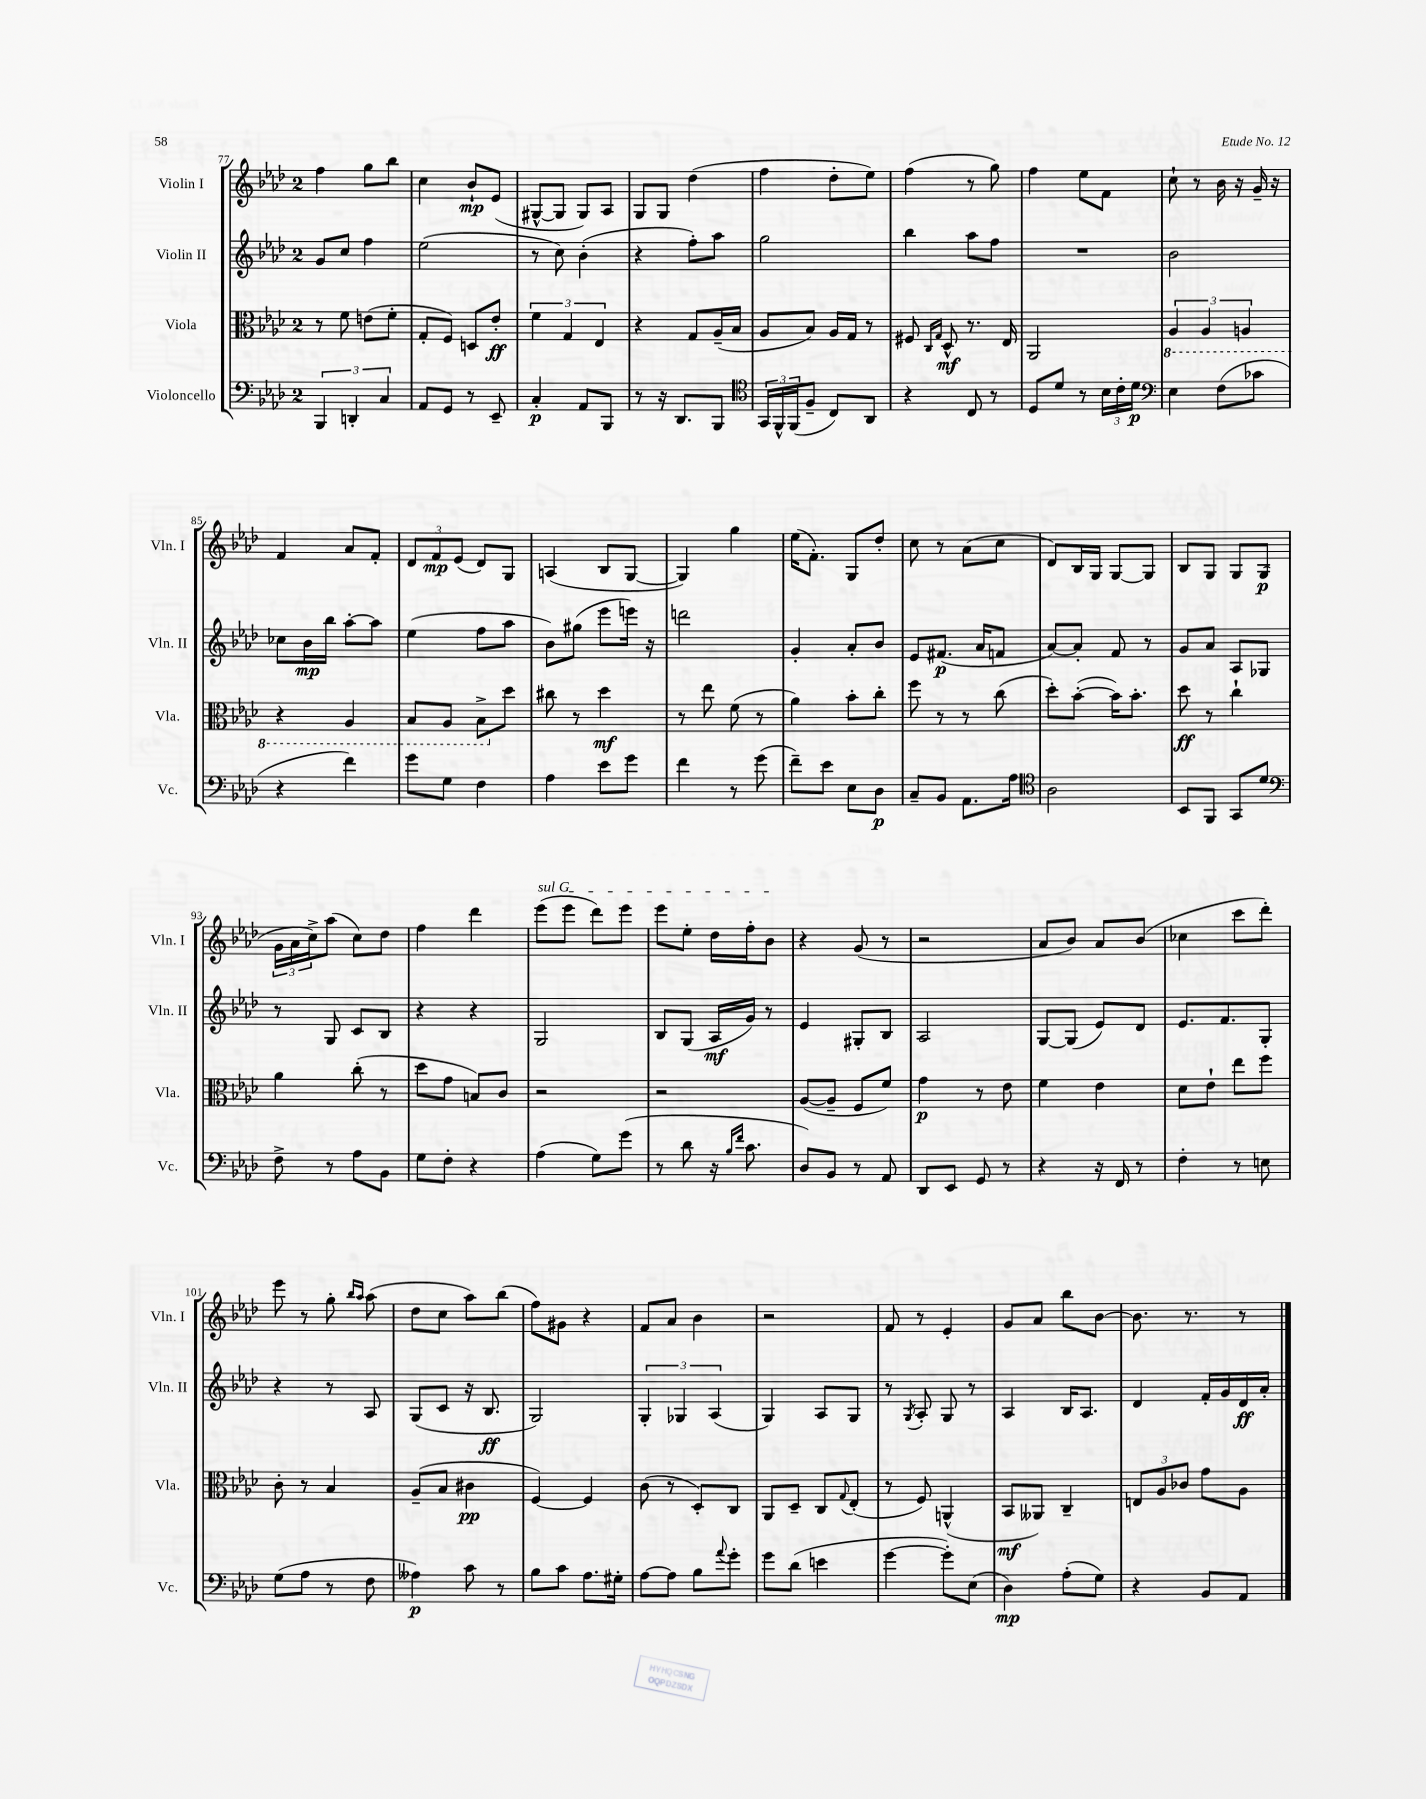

**kern	**dynam	**kern	**dynam	**kern	**dynam	**kern	**dynam
*part4	*part4	*part3	*part3	*part2	*part2	*part1	*part1
*staff4	*staff4	*staff3	*staff3	*staff2	*staff2	*staff1	*staff1
*I"Violoncello	*	*I"Viola	*	*I"Violin II	*	*I"Violin I	*
*I'Vc.	*	*I'Vla.	*	*I'Vln. II	*	*I'Vln. I	*
*clefF4	*	*clefC3	*	*clefG2	*	*clefG2	*
*k[b-e-a-d-]	*	*k[b-e-a-d-]	*	*k[b-e-a-d-]	*	*k[b-e-a-d-]	*
*M2/4	*	*M2/4	*	*M2/4	*	*M2/4	*
=77	=77	=77	=77	=77	=77	=77	=77
6BBB-/	.	8r	.	8g/L	.	4ff\	.
.	.	8f\	.	8cc/J	.	.	.
6DDn'/	.	.	.	.	.	.	.
.	.	(8en\L	.	4ff\	.	8gg\L	.
6C/	.	.	.	.	.	.	.
.	.	8f'\J	.	.	.	8bb-\J	.
=78	=78	=78	=78	=78	=78	=78	=78
8AA-/L	.	8G'/L	.	(2ee-\	.	4cc\	.
8GG/J	.	8F/J)	.	.	.	.	.
8r	.	8Dn/L	.	.	.	8b-`/L	mp
8EE-~/	.	8e-'/J	ff	.	.	(8e-/J	.
=79	=79	=79	=79	=79	=79	=79	=79
4C'/	p	6f\	.	8r	.	[8G#X^^/L	.
.	.	.	.	8cc\)	.	8G#/J]	.
.	.	6G/	.	.	.	.	.
8AA-/L	.	.	.	(4b-'\	.	8G#/L)	.
.	.	6E-/	.	.	.	.	.
8BBB-/J	.	.	.	.	.	8A-/J	.
=80	=80	=80	=80	=80	=80	=80	=80
8r	.	4r	.	4r	.	8G/L	.
16r	.	.	.	.	.	8G/J	.
8.DD-/L	.	.	.	.	.	.	.
.	.	8G/L	.	8ff'\L)	.	(4dd-\	.
8BBB-/J	.	(16A-~/L	.	8aa-\J	.	.	.
.	.	16B-/JJ	.	.	.	.	.
=81	=81	=81	=81	=81	=81	=81	=81
*clefC4	*	*	*	*	*	*	*
24GG/LL	.	8A-/L	.	2gg\	.	4ff\	.
24FF^^/	.	.	.	.	.	.	.
(24FF/J	.	.	.	.	.	.	.
8F~/J	.	8B-/J)	.	.	.	.	.
8C/L)	.	16A-/LL	.	.	.	8dd-'\L	.
.	.	16G/JJ	.	.	.	.	.
8AA-/J	.	8r	.	.	.	8ee-\J)	.
=82	=82	=82	=82	=82	=82	=82	=82
4r	.	8F#X/	.	4bb-\	.	(4ff\	.
.	.	16qqC/LL	.	.	.	.	.
.	.	16qqG/JJ	.	.	.	.	.
.	.	8D-^^/	mf	.	.	.	.
8C/	.	8.r	.	8aa-\L	.	8r	.
8r	.	.	.	8ff\J	.	8gg\)	.
.	.	16E-/	.	.	.	.	.
=83	=83	=83	=83	=83	=83	=83	=83
8D-/L	.	2AA-/	.	2r	.	4ff\	.
8d-/J	.	.	.	.	.	.	.
8r	.	.	.	.	.	8ee-\L	.
24B-\LL	.	.	.	.	.	8f\J	.
24c'\	.	.	.	.	.	.	.
24d-\JJ	p	.	.	.	.	.	.
=84	=84	=84	=84	=84	=84	=84	=84
*clefF4	*	*	*	*	*	*	*
*	*	*8ba	*	*	*	*	*
4E-\	.	6AA-/	.	2b-\	.	8cc`\	.
.	.	.	.	.	.	8r	.
.	.	6AA-/	.	.	.	.	.
(8F\L	.	.	.	.	.	16b-\	.
.	.	.	.	.	.	16r	.
.	.	6AAn/	.	.	.	.	.
8c-X\J	.	.	.	.	.	16g~/	.
.	.	.	.	.	.	16r	.
!!LO:LB:g=z
=85	=85	=85	=85	=85	=85	=85	=85
4r	.	4r	.	8cc-X\L	.	4f/	.
.	.	.	.	16b-\L	mp	.	.
.	.	.	.	16bb-\JJ	.	.	.
4f\)	.	4AA-/	.	[8aa-'\L	.	8a-/L	.
.	.	.	.	8aa-\J]	.	8f'/J	.
=86	=86	=86	=86	=86	=86	=86	=86
8g\L	.	8BB-/L	.	(4ee-\	.	12d-/L	.
.	.	.	.	.	.	12f/	mp
8G\J	.	8AA-/J	.	.	.	.	.
.	.	.	.	.	.	(12e-/J	.
4F\	.	8BB-^\L	.	8ff\L	.	8d-/L)	.
*	*	*X8ba	*	*	*	*	*
.	.	8dd-\J	.	8aa-\J	.	8G/J	.
=87	=87	=87	=87	=87	=87	=87	=87
4A-\	.	8cc#X\	.	8b-\L)	.	(4An/	.
.	.	8r	.	(8gg#X\J	.	.	.
8e-\L	.	4dd-\	mf	8eee-\L	.	8B-/L	.
8g\J	.	.	.	16eeen\Jk)	.	[8G/J	.
.	.	.	.	16r	.	.	.
=88	=88	=88	=88	=88	=88	=88	=88
4f\	.	8r	.	2dddn\	.	4G/])	.
.	.	8ee-\	.	.	.	.	.
8r	.	(8f\	.	.	.	4gg\	.
(8g\	.	8r	.	.	.	.	.
=89	=89	=89	=89	=89	=89	=89	=89
8f~\L)	.	4a-\)	.	4g'/	.	(16ee-\KL	.
.	.	.	.	.	.	8.f'\J)	.
8e-\J	.	.	.	.	.	.	.
8E-\L	.	8b-'\L	.	8a-'/L	.	8G/L	.
8D-\J	p	8cc'\J	.	8b-/J	.	8dd-'/J	.
=90	=90	=90	=90	=90	=90	=90	=90
8C~/L	.	8ff\	.	8e-/L	.	8cc\	.
8BB-/J	.	8r	.	(8.f#X/J	p	8r	.
8.AA-\L	.	8r	.	.	.	(8a-\L	.
.	.	.	.	16a-/KL	.	.	.
.	.	(8cc\	.	8fn/J	.	8cc\J	.
16A-\Jk	.	.	.	.	.	.	.
=91	=91	=91	=91	=91	=91	=91	=91
*clefC4	*	*	*	*	*	*	*
2A-\	.	8dd-'\L)	.	[8a-/L)	.	8d-/L)	.
.	.	([8b-'\J	.	8a-'/J]	.	16B-/L	.
.	.	.	.	.	.	16G/JJ	.
.	.	16b-\KL])	.	8f/	.	[8G/L	.
.	.	8.b-'\J	.	.	.	.	.
.	.	.	.	8r	.	8G/J]	.
=92	=92	=92	=92	=92	=92	=92	=92
8BB-/L	.	8dd-\	ff	8g/L	.	8B-/L	.
8FF/J	.	8r	.	8a-/J	.	8G/J	.
8GG/L	.	4cc`\	.	8A-/L	.	8G/L	.
8d-/J	.	.	.	8G-X/J	.	(8G/J	p
!!LO:LB:g=z
=93	=93	=93	=93	=93	=93	=93	=93
*clefF4	*	*	*	*	*	*	*
8F^\	.	4a-\	.	8r	.	24g\LL	.
.	.	.	.	.	.	24a-\	.
.	.	.	.	.	.	24cc^\J)	.
8r	.	.	.	8G/	.	(8aa-\J	.
8A-\L	.	(8cc'\	.	8c/L	.	8cc\L)	.
8BB-\J	.	8r	.	8B-/J	.	8dd-\J	.
=94	=94	=94	=94	=94	=94	=94	=94
8G\L	.	8dd-\L	.	4r	.	4ff\	.
8F'\J	.	8g\J	.	.	.	.	.
4r	.	8Bn/L)	.	4r	.	4ddd-\	.
.	.	8c/J	.	.	.	.	.
=95	=95	=95	=95	=95	=95	=95	=95
!	!	!	!	!	!	!LO:TX:a:i:t=sul G	!
(4A-\	.	2r	.	2G/	.	(8eee-\L	.
.	.	.	.	.	.	8eee-\J	.
8G\L)	.	.	.	.	.	8ddd-\L)	.
(8g\J	.	.	.	.	.	8eee-\J	.
=96	=96	=96	=96	=96	=96	=96	=96
8r	.	2r	.	8B-/L	.	8eee-\L	.
8d-\	.	.	.	(8G/J	.	8ee-'\J	.
16r	.	.	.	16A-/LL	mf	16dd-\LL	.
16qqB-/LL	.	.	.	.	.	.	.
16qqf/JJ	.	.	.	.	.	.	.
8.c\	.	.	.	16g/JJ)	.	16ff'\J	.
.	.	.	.	8r	.	8b-\J	.
=97	=97	=97	=97	=97	=97	=97	=97
8D-/L)	.	([8A-/L	.	4e-/	.	4r	.
8BB-/J	.	8A-~/J]	.	.	.	.	.
8r	.	8F/L	.	8G#X'/L	.	(8g/	.
8AA-/	.	8f/J)	.	8B-/J	.	8r	.
=98	=98	=98	=98	=98	=98	=98	=98
8DD-/L	.	4g\	p	2A-/	.	2r	.
8EE-/J	.	.	.	.	.	.	.
8GG/	.	8r	.	.	.	.	.
8r	.	8e-\	.	.	.	.	.
=99	=99	=99	=99	=99	=99	=99	=99
4r	.	4f\	.	[8G/L	.	8a-/L	.
.	.	.	.	(8G/J]	.	8b-/J)	.
16r	.	4e-\	.	8e-/L)	.	8a-/L	.
16FF/	.	.	.	.	.	.	.
8r	.	.	.	8d-/J	.	(8b-/J	.
=100	=100	=100	=100	=100	=100	=100	=100
4F'\	.	8d-\L	.	8.e-/L	.	4cc-X\	.
.	.	8e-`\J	.	.	.	.	.
.	.	.	.	8.f/	.	.	.
8r	.	8ee-\L	.	.	.	8ccc\L	.
8En\	.	8ff\J	.	8G'/J	.	8ddd-'\J)	.
!!LO:LB:g=z
=101	=101	=101	=101	=101	=101	=101	=101
(8G\L	.	8c'\	.	4r	.	8eee-\	.
8A-\J	.	8r	.	.	.	8r	.
8r	.	4B-/	.	8r	.	8gg'\	.
.	.	.	.	.	.	16qqbb-/LL	.
.	.	.	.	.	.	16qqaa-/JJ	.
8F\	.	.	.	8A-/	.	(8aa-\	.
=102	=102	=102	=102	=102	=102	=102	=102
4A--X\)	p	(8A-~/L	.	(8G/L	.	8dd-\L	.
.	.	8B-/J	.	8c/J	.	8cc\J	.
8c\	.	4c#X\	pp	16r	.	8aa-\L)	.
.	.	.	.	8.B-/	ff	.	.
8r	.	.	.	.	.	(8bb-\J	.
=103	=103	=103	=103	=103	=103	=103	=103
8B-\L	.	[4F/)	.	2G/)	.	8ff\L)	.
8c\J	.	.	.	.	.	8g#X\J	.
8.A-\L	.	4F/]	.	.	.	4r	.
16G#X'\Jk	.	.	.	.	.	.	.
=104	=104	=104	=104	=104	=104	=104	=104
[8A-\L	.	(8c\	.	6G'/	.	8f/L	.
8A-\J]	.	8r	.	.	.	8a-/J	.
.	.	.	.	6G-X/	.	.	.
8B-\L	.	8D-'/L)	.	.	.	4b-\	.
.	.	.	.	(6A-/	.	.	.
8qqa-/	.	.	.	.	.	.	.
8g'\J	.	8C/J	.	.	.	.	.
=105	=105	=105	=105	=105	=105	=105	=105
8g\L	.	8AA-/L	.	4G/)	.	2r	.
(8d-\J	.	8D-~/J	.	.	.	.	.
4en\	.	8C/L	.	8A-/L	.	.	.
.	.	8qqG/	.	.	.	.	.
.	.	(8E-'/J	.	8G/J	.	.	.
=106	=106	=106	=106	=106	=106	=106	=106
[4g\	.	8r	.	8r	.	8f/	.
.	.	.	.	8qG/	.	.	.
.	.	8F/)	.	8A-'/	.	8r	.
8g'\L])	.	(4AAn^^/	.	8G/	.	4e-'/	.
(8E-\J	.	.	.	8r	.	.	.
=107	=107	=107	=107	=107	=107	=107	=107
4D-\)	mp	8BB-/L	mf	4A-/	.	8g/L	.
.	.	8AA--X/J)	.	.	.	8a-/J	.
(8A-'\L	.	4C~/	.	16B-/KL	.	8bb-\L	.
.	.	.	.	8.A-/J	.	.	.
8G\J)	.	.	.	.	.	[8b-\J	.
=108	=108	=108	=108	=108	=108	=108	=108
4r	.	12En/L	.	4d-/	.	8.b-\]	.
.	.	12A-/	.	.	.	.	.
.	.	12c-X/J	.	.	.	.	.
.	.	.	.	.	.	8.r	.
8BB-/L	.	8g\L	.	16f'/LL	.	.	.
.	.	.	.	16g/	.	.	.
8AA-/J	.	8A-\J	.	16d-/	ff	8r	.
.	.	.	.	16a-'/JJ	.	.	.
==	==	==	==	==	==	==	==
*-	*-	*-	*-	*-	*-	*-	*-
